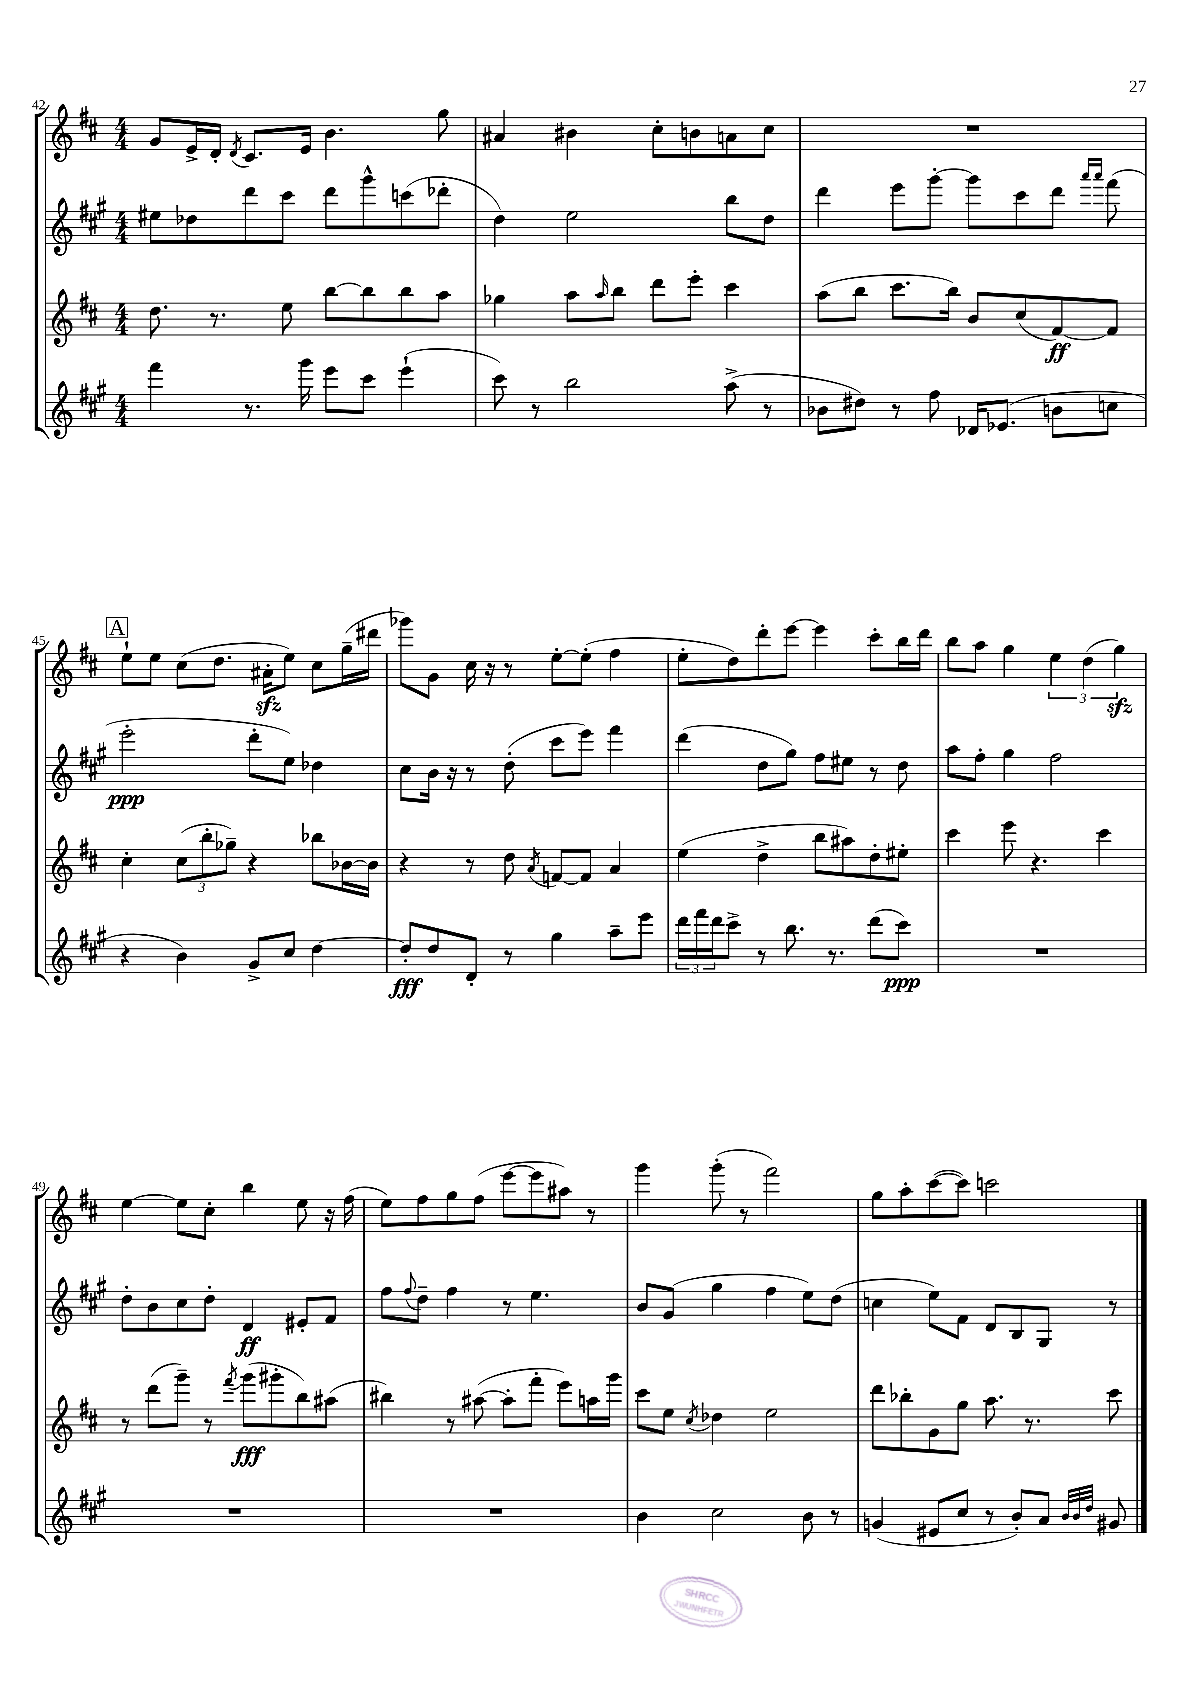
<<
\new StaffGroup <<
\new Staff = "s0" {
    \clef treble \key d \major \numericTimeSignature \time 4/4
    g'8 e'16-> d'16-. \acciaccatura { d'8 } cis'8. e'16 b'4. g''8 |
    ais'4 bis'4 cis''8-. b'8 a'8 cis''8 |
    R1 |
    \mark \markup { \box "A" } e''8-! e''8 cis''8( d''8. ais'16-.\sfz e''8) cis''8 g''16--( dis'''16 |
    ges'''8) g'8 cis''16 r16 r8 e''8~-. e''8-.( fis''4 |
    e''8-. d''8) d'''8-. e'''8~ e'''4 cis'''8-. b''16 d'''16 |
    b''8 a''8 g''4 \tuplet 3/2 { e''4 d''4( g''4\sfz) } |
    e''4~ e''8 cis''8-. b''4 e''8 r16 fis''16( |
    e''8) fis''8 g''8 fis''8( e'''8~ e'''8 ais''8) r8 |
    g'''4 g'''8-.( r8 fis'''2) |
    g''8 a''8-. cis'''8~( cis'''8) c'''2 \bar "|." |
}
\new Staff = "s1" {
    \clef treble \key a \major \numericTimeSignature \time 4/4
    eis''8 des''8 d'''8 cis'''8 d'''8 gis'''8-^ c'''8( des'''8-. |
    d''4) e''2 b''8 d''8 |
    d'''4 e'''8 gis'''8~-. gis'''8 cis'''8 d'''8 \grace { a'''16 a'''16 } fis'''8( |
    \mark \markup { \box "A" } e'''2-.\ppp d'''8-. e''8) des''4 |
    cis''8 b'16 r16 r8 d''8-.( cis'''8 e'''8) fis'''4 |
    d'''4( d''8 gis''8) fis''8 eis''8 r8 d''8 |
    a''8 fis''8-. gis''4 fis''2 |
    d''8-. b'8 cis''8 d''8-. d'4\ff eis'8-. fis'8 |
    fis''8 \appoggiatura { fis''8 } d''8-- fis''4 r8 e''4. |
    b'8 gis'8( gis''4 fis''4 e''8) d''8( |
    c''4 e''8) fis'8 d'8 b8 gis8 r8 \bar "|." |
}
\new Staff = "s2" {
    \clef treble \key d \major \numericTimeSignature \time 4/4
    d''8. r8. e''8 b''8~ b''8 b''8 a''8 |
    ges''4 a''8 \grace { a''16 } b''8 d'''8 e'''8-. cis'''4 |
    a''8( b''8 cis'''8. b''16) b'8 cis''8( fis'8~\ff) fis'8 |
    \mark \markup { \box "A" } cis''4-. \tuplet 3/2 { cis''8( b''8-. ges''8--) } r4 bes''8 bes'16~ bes'16 |
    r4 r8 d''8 \acciaccatura { a'8 } f'8~ f'8 a'4 |
    e''4( d''4-> b''8 ais''8) d''8-. eis''8-. |
    cis'''4 e'''8 r4. cis'''4 |
    r8 d'''8( g'''8--) r8 \acciaccatura { fis'''8 } g'''8\fff( gis'''8-. b''8) ais''8( |
    bis''4) r8 ais''8~( ais''8-. fis'''8-. e'''8) a''16 g'''16 |
    cis'''8 e''8 \acciaccatura { cis''8 } des''4 e''2 |
    d'''8 bes''8-. g'8 g''8 a''8. r8. cis'''8 \bar "|." |
}
\new Staff = "s3" {
    \clef treble \key a \major \numericTimeSignature \time 4/4
    fis'''4 r8. gis'''16 e'''8 cis'''8 e'''4-!( |
    cis'''8) r8 b''2 a''8->( r8 |
    bes'8 dis''8) r8 fis''8 des'16 ees'8.( b'8 c''8 |
    \mark \markup { \box "A" } r4 b'4) gis'8-> cis''8 d''4~ |
    d''8-.\fff d''8 d'8-. r8 gis''4 a''8-- e'''8 |
    \tuplet 3/2 { d'''16 fis'''16 d'''16 } cis'''8-> r8 b''8. r8. d'''8( cis'''8\ppp) |
    R1 |
    R1 |
    R1 |
    b'4 cis''2 b'8 r8 |
    g'4( eis'8 cis''8 r8 b'8-.) a'8 \grace { b'32 b'32 d''32 } gis'8 \bar "|." |
}
>>
>>
\layout { \context { \Score currentBarNumber = #42 } }
